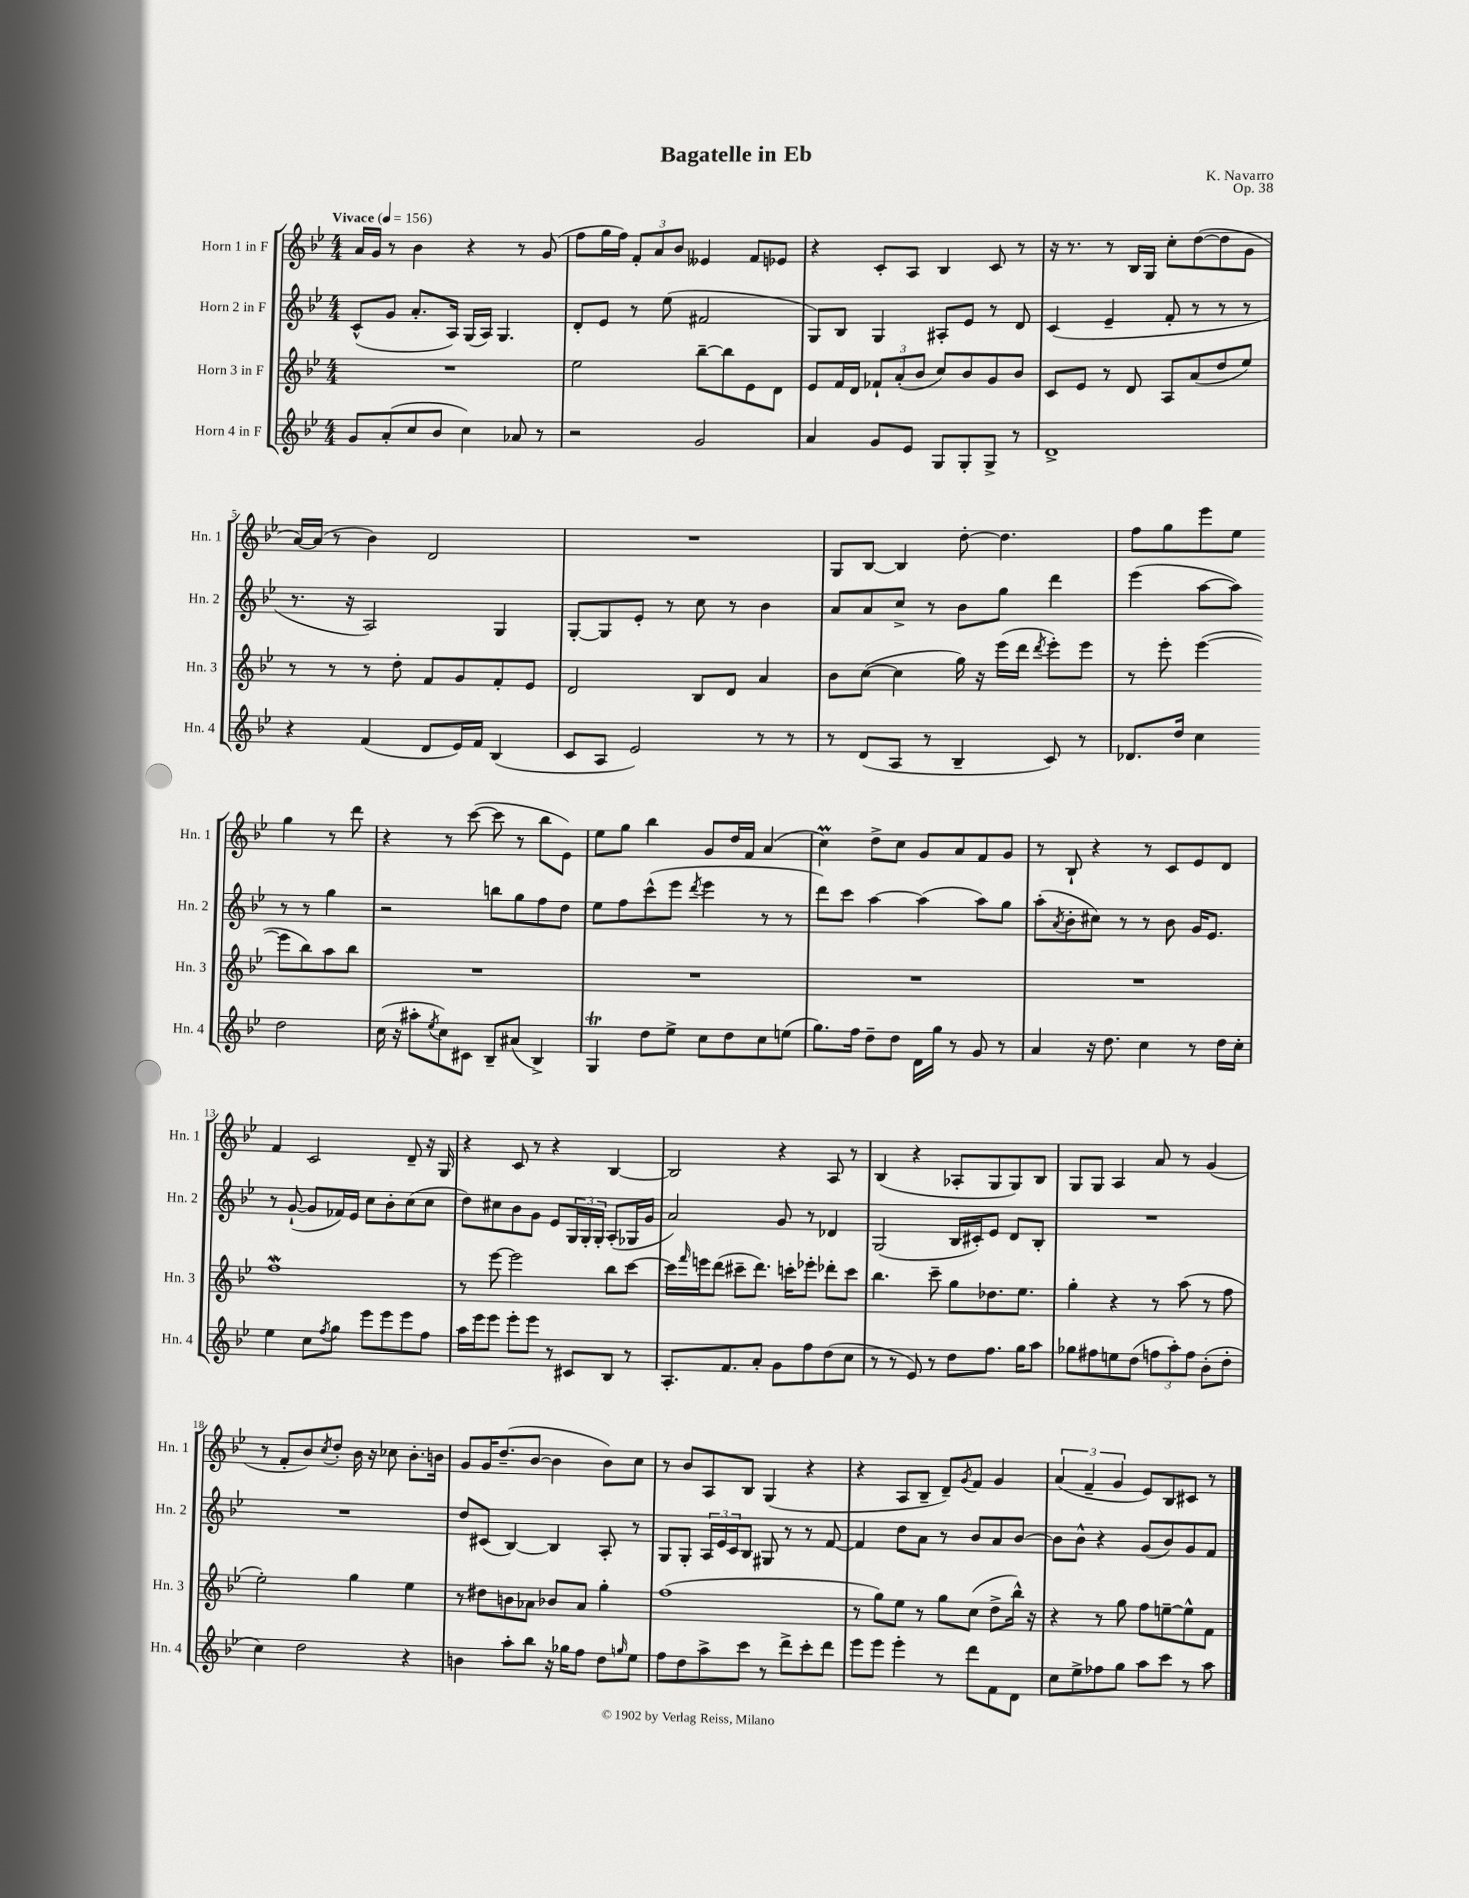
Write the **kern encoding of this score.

**kern	**kern	**kern	**kern
*part4	*part3	*part2	*part1
*staff4	*staff3	*staff2	*staff1
*I"Horn 4 in F	*I"Horn 3 in F	*I"Horn 2 in F	*I"Horn 1 in F
*I'Hn. 4	*I'Hn. 3	*I'Hn. 2	*I'Hn. 1
*clefG2	*clefG2	*clefG2	*clefG2
*k[b-e-]	*k[b-e-]	*k[b-e-]	*k[b-e-]
*M4/4	*M4/4	*M4/4	*M4/4
*MM156	*MM156	*MM156	*MM156
=1	=1	=1	=1
!	!	!	!LO:TX:a:B:t=Vivace
8g/L	1r	(8c^^/L	16a/LL
.	.	.	16g/JJ
(8a'/	.	8g/J	8r
8cc/	.	8.a'/L	4b-\
8b-/J	.	.	.
.	.	16A/Jk)	.
4cc\)	.	(16G/LL	4r
.	.	16A/JJ)	.
.	.	4.G/	.
8a-X/	.	.	8r
8r	.	.	(8g/
=2	=2	=2	=2
2r	2ee-\	8d'/L	8ff\L
.	.	8e-/J	16gg\L
.	.	.	16ff\JJ)
.	.	8r	12f'/L
.	.	.	12a/
.	.	(8ee-\	.
.	.	.	12b-/J
2g/	[8bb-~\L	2f#X/	4e--X/
.	8bb-\]	.	.
.	8e-\	.	8f/L
.	8d\J	.	8e-X/J
=3	=3	=3	=3
4a/	8e-/L	8G/L)	4r
.	16f/L	8B-/J	.
.	16d/JJ	.	.
8g/L	12f-X`/L	4G/	8c'/L
.	(12a'/	.	.
8e-/J	.	.	8A/J
.	12b-/J	.	.
8G/L	8cc/L)	8A#X'/L	4B-/
8G'/	8b-/	8e-/J	.
8G^/J	8g/	8r	8c/
8r	8b-/J	8d/	8r
=4	=4	=4	=4
1d^	8c/L	(4c/	16r
.	.	.	8.r
.	8e-/J	.	.
.	8r	4e-~/	8r
.	8d/	.	16B-/LL
.	.	.	16G/JJ
.	8A/L	8f'/	8cc'\L
.	(8a/	8r	([8dd\
.	8dd/	8r	8dd\]
.	8ee-/J)	8r	8g\J
!!LO:LB:g=z
=5	=5	=5	=5
4r	8r	8.r	[16a/LL)
.	.	.	(16a/JJ]
.	8r	.	8r
.	.	16r	.
(4f/	8r	2A/)	4b-\)
.	8dd'\	.	.
8d/L	8f/L	.	2d/
16e-/L)	8g/	.	.
16f/JJ	.	.	.
(4B-/	8f'/	4G/	.
.	8e-/J	.	.
=6	=6	=6	=6
8c/L	2d/	[8G'/L	1r
8A/J	.	8G/]	.
2e-/)	.	8e-'/J	.
.	.	8r	.
.	8B-/L	8cc\	.
.	8d/J	8r	.
8r	4a/	4b-\	.
8r	.	.	.
=7	=7	=7	=7
8r	8b-\L	8a/L	8G/L
(8d/L	([8cc\J	8a/	[8B-/J
8A/J	4cc\]	8cc^/J	4B-/]
8r	.	8r	.
4B-~/	16gg\)	8b-\L	[8dd'\
.	16r	.	.
.	(16eee-\LL	8gg\J	4.dd\]
.	16ddd\JJ	.	.
.	8qddd/	.	.
8c/)	8eee-'\L)	4ddd\	.
8r	8eee-\J	.	.
=8	=8	=8	=8
8.d-X/L	8r	(4eee-\	8ff\L
.	8eee-'\	.	8gg\
16dd/Jk	.	.	.
4cc\	([4eee-\	[8aa\L	8eee-\
.	.	8aa\J])	8ee-\J
2dd\	8eee-\L]	8r	4gg\
.	8bb-\)	8r	.
.	8aa\	4gg\	8r
.	8bb-\J	.	8ddd\
!!LO:LB:g=z
=9	=9	=9	=9
(16cc\	1r	2r	4r
16r	.	.	.
8aa#X'\L	.	.	.
8qee-/	.	.	.
8cc\)	.	.	8r
8c#X\J	.	.	([8ccc\
8B-~/L	.	8bbn\L	8ccc\]
(8a#X/J	.	8gg\	8r
4B-^/)	.	8ff\	8bb-\L
.	.	8dd\J	8e-\J)
=10	=10	=10	=10
4GT/	1r	8ee-\L	8ee-\L
.	.	8ff\	8gg\J
8dd\L	.	(8ccc^^\	4bb-\
8ee-^\J	.	8eee-\J	.
.	.	8qddd/	.
8cc\L	.	4eee-\	8g/L
8dd\	.	.	16dd/L
.	.	.	16f/JJ
8cc\	.	8r	(4a/
(8een\J	.	8r	.
=11	=11	=11	=11
8.gg\L)	1r	8ddd\L)	4ccM\)
.	.	8ccc\J	.
16ff\Jk	.	.	.
8dd~\L	.	[4aa\	8dd^\L
8dd\J	.	.	8cc\J
16d\LL	.	(4aa\]	8g/L
16gg\JJ	.	.	.
8r	.	.	8a/
8g/	.	8aa\L)	8f/
8r	.	8gg\J	8g/J
=12	=12	=12	=12
4a/	1r	(8aa'\L	8r
.	.	8qa/	.
.	.	8b-'\	8B-`/
16r	.	8cc#X\J)	4r
8.dd\	.	.	.
.	.	8r	.
4cc\	.	8r	8r
.	.	8b-\	8c/L
8r	.	16g/KL	8e-/
.	.	8.e-/J	.
16dd\LL	.	.	8d/J
16cc'\JJ	.	.	.
!!LO:LB:g=z
=13	=13	=13	=13
4ee-\	1ffW	8r	4f/
.	.	([8g`/	.
8cc\L	.	8g/L]	2c/
8qff/	.	.	.
8gg\J	.	16f-X/L)	.
.	.	16e-/JJ	.
8eee-\L	.	8cc\L	.
8eee-\	.	8b-'\	.
8eee-\	.	(8cc\	8d~/
8ff\J	.	8cc\J	16r
.	.	.	16G/
=14	=14	=14	=14
16aa\LL	8r	8dd\L)	4r
16eee-\J	.	.	.
8eee-\J	[8eee-\	8cc#X\	.
8eee-'\L	2eee-\]	8b-\	8c/
8eee-\J	.	8g\J	8r
8r	.	8e-/L	4r
8c#X/L	.	24G/L	.
.	.	24G'/	.
.	.	24G'/JJ	.
8B-/J	8bb-\L	(8A'/L	[4B-/
8r	[8ccc\J	16G-X/L	.
.	.	16g/JJ	.
=15	=15	=15	=15
8.A'/L	16ccc\LL]	2a/)	2B-/]
.	16qqfff/	.	.
.	16eeen\J	.	.
.	(8ddd\J	.	.
8.f/	.	.	.
.	8ccc#X~\L	.	.
8a'/J	8.ddd\J)	.	.
8g\L	.	8g/	4r
.	16cccn'\KL	.	.
8ff\	8eee-X'\J	8r	.
(8dd\	8ddd-X'\L	4d-X/	8A/
8cc\J	8ccc\J	.	8r
=16	=16	=16	=16
8r	4.bb-\	(2G/	(4B-/
8r	.	.	.
8e-/)	.	.	4r
8r	8ccc~\	.	.
8dd\L	8gg\L	16B-/LL	8A-X'/L
.	.	16c#X'/J)	.
8.ff\J	8.dd-X\	8e-/J	8G/
.	.	8d/L	8G/)
16gg\KL	8.ee-\J	.	.
8aa\J	.	8B-'/J	8B-/J
=17	=17	=17	=17
8gg-X\L	4gg'\	1r	8G/L
8ff#X\	.	.	8G/J
8een\	4r	.	4A/
(8dd\J	.	.	.
12ffn\L	8r	.	8a/
12aa'\)	.	.	.
.	(8aa\	.	8r
12ff\J	.	.	.
(8b-'\L	8r	.	(4g/
8dd'\J	8ff\	.	.
!!LO:LB:g=z
=18	=18	=18	=18
4cc\)	2ee-'\)	1r	8r
.	.	.	8f'/L
2dd\	.	.	8b-/)
.	.	.	8qcc/
.	.	.	8dd'/J
.	4gg\	.	16b-\
.	.	.	16r
.	.	.	8cc-X\
4r	4ee-\	.	8.b-'\L
.	.	.	16bn\Jk
=19	=19	=19	=19
4bn\	8r	8dd/L	8g/L
.	8dd#X\L	(8c#X/J	16g/K
.	.	.	(8.dd~/
8aa'\L	8bn\	[4B-/)	.
8bb-\J	8a-X\J	.	[8b-/J
16r	8b-X/L	4B-/]	4b-\]
16gg-X\KL	.	.	.
8ff\J	8a-/J	.	.
8dd\L	4gg'\	8A'/	8b-\L)
16qqggn/	.	.	.
8ee-\J	.	8r	8cc\J
=20	=20	=20	=20
8ff\L	(1ff	8G/L	8r
8dd\	.	8G'/J	8b-/L
8aa^\	.	24A/LL	8A/
.	.	24e-/	.
.	.	24c/J	.
8ccc\J	.	8B-/J	8B-/J
8r	.	8G#X/	(4G/
8ddd^\L	.	8r	.
8ccc'\	.	8r	4r
8ddd\J	.	[8f/	.
=21	=21	=21	=21
8eee-\L	8r	4f/]	4r
8eee-\J	8gg\L)	.	.
4eee-'\	8ee-\J	8dd\L	8A/L
.	8r	8a\J	8B-~/J
8r	8gg\L	8r	8d~/L)
.	.	.	8qg/
8ddd\L	(8cc\J	8b-/L	8f/J
8f\	8dd^\L	8a/	4g/
8d\J	16bb-^^\Jk)	[8b-/J	.
.	16r	.	.
=22	=22	=22	=22
8cc\L	4r	8b-\L]	(6a/
8ee-^\	.	8b-^^\J	.
.	.	.	6f~/
8ff-X\	8r	4r	.
.	.	.	6g/
8gg\J	8gg\	.	.
8aa\L	8ff\L	(8g/L	8e-/L)
8ccc\J	[8een~\	8b-/)	8B-/
8r	8ee^^\]	8g/	8c#X/J
8aa\	8f\J	8f/J	8r
==	==	==	==
*-	*-	*-	*-
